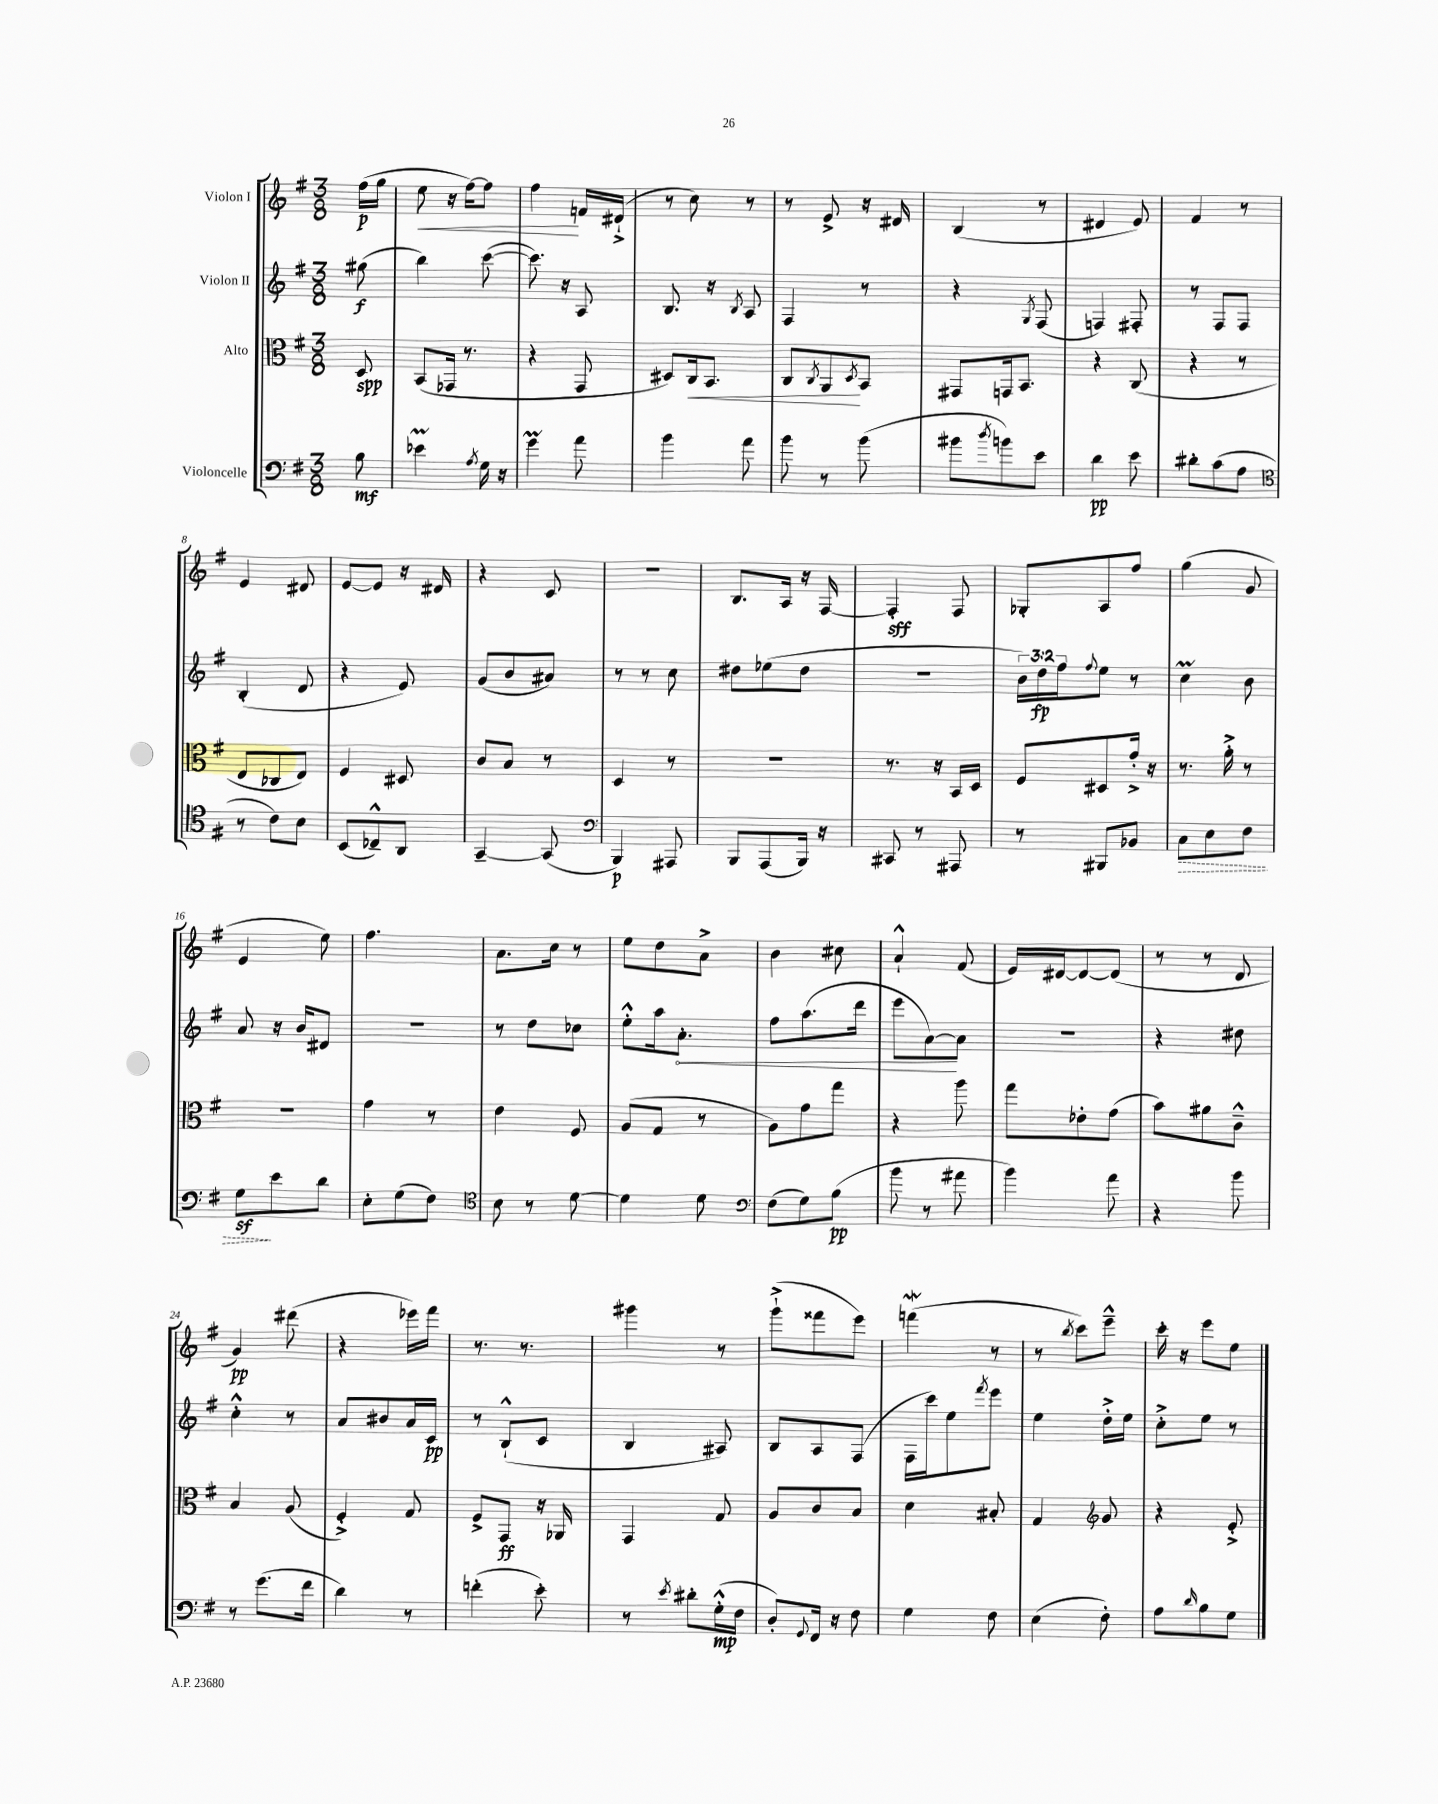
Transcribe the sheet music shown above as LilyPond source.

<<
\new StaffGroup <<
\new Staff = "s0" \with { instrumentName = "Violon I" } {
    \clef treble \key g \major \numericTimeSignature \time 3/8 \partial 8
    fis''16\p( g''16 |
    e''8\< r16 fis''16~) fis''8 |
    fis''4\! f'16 dis'16-!->( |
    r8 c''8) r8 |
    r8 e'8-> r16 dis'16 |
    b4( r8 |
    dis'4 e'8) |
    fis'4 r8 |
    e'4 dis'8 |
    e'8~ e'8 r16 dis'16 |
    r4 c'8 |
    r4. |
    b8. a16 r16 fis16~ |
    fis4-.\sff fis8 |
    ges8-. a8 fis''8 |
    g''4( g'8 |
    e'4 e''8) |
    fis''4. |
    a'8. c''16 r8 |
    e''8 d''8 a'8-> |
    b'4 cis''8 |
    a'4-!-^ fis'8( |
    e'16) dis'16~ dis'8~ dis'8( |
    r8 r8 d'8 |
    g'4\pp) dis'''8( |
    r4 ees'''16) fis'''16 |
    r8. r8. |
    gis'''4 r8 |
    g'''8-!->( fisis'''8 e'''8) |
    f'''4\mordent( r8 |
    r8 \acciaccatura { b''8 } c'''8) e'''8---^ |
    c'''16-. r16 e'''8 e''8 \bar "|." |
}
\new Staff = "s1" \with { instrumentName = "Violon II" } {
    \clef treble \key g \major \numericTimeSignature \time 3/8 \override Staff.TupletNumber.text = #tuplet-number::calc-fraction-text \partial 8
    gis''8\f( |
    b''4) c'''8~( |
    c'''8.) r16 a8 |
    b8. r16 \acciaccatura { b8 } a8 |
    fis4 r8 |
    r4 \acciaccatura { g8 } fis8( |
    f4) fis8-. |
    r8 fis8 fis8 |
    b4-.( d'8 |
    r4 e'8) |
    g'8( b'8 ais'8) |
    r8 r8 c''8 |
    dis''8 ees''8( dis''8 |
    r4. |
    \tuplet 3/2 { b'16) d''16\fp fis''16 } \appoggiatura { fis''8 } e''8 r8 |
    c''4\prall b'8 |
    a'8 r16 b'16 dis'8 |
    R4. |
    r8 d''8 ces''8 |
    e''8-.-^ a''16 \once \override Hairpin.circled-tip = ##t a'8.-.\< |
    fis''8 a''8.( d'''16 |
    e'''8 a'8~\!) a'8 |
    R4. |
    r4 dis''8 |
    c''4-.-^ r8 |
    a'8 bis'8 a'16 c'16\pp |
    r8 b8-!-^( c'8 |
    b4 ais8) |
    b8 a8 fis8( |
    fis16 c'''16) e''8 \acciaccatura { fis'''8 } e'''8 |
    e''4 d''16-.-> e''16 |
    c''8-.-> e''8 r8 \bar "|." |
}
\new Staff = "s2" \with { instrumentName = "Alto" } {
    \clef alto \key g \major \numericTimeSignature \time 3/8 \partial 8
    d8\spp |
    b,8( ges,16 r8. |
    r4 g,8 |
    dis8) c16\< b,8. |
    c8 \acciaccatura { c8 } a,8\! \acciaccatura { d8 } b,8 |
    gis,8 g,16 b,8. |
    r4 c8( |
    r4 r8 |
    e8 ces8 e8) |
    fis4 dis8 |
    c'8 b8 r8 |
    d4 r8 |
    R4. |
    r8. r16 b,16 d16 |
    fis8 dis8 g'16-.-> r16 |
    r8. a'16-.-> r8 |
    R4. |
    g'4 r8 |
    e'4 fis8 |
    a8( g8 r8 |
    a8) g'8 g''8 |
    r4 a''8 |
    g''8 ees'8-. g'8( |
    b'8) ais'8 c'8---^ |
    b4 a8( |
    fis4-.->) g8 |
    fis8-> g,8\ff r16 aes,16 |
    g,4 g8 |
    a8 c'8 b8 |
    d'4 bis8-. |
    g4 \clef treble g'8 |
    r4 e'8-.-> \bar "|." |
}
\new Staff = "s3" \with { instrumentName = "Violoncelle" } {
    \clef bass \key g \major \numericTimeSignature \time 3/8 \partial 8
    b8\mf |
    ees'4\prall \acciaccatura { a8 } g16 r16 |
    g'4\prall a'8 |
    b'4 a'8 |
    b'8 r8 b'8( |
    bis'8 \acciaccatura { d''8 } b'8) e'8 |
    d'4\pp e'8 |
    dis'8-. c'8( a8 |
    \clef tenor r8 c'8) b8 |
    b,8( ces8---^) a,8 |
    g,4~-- g,8( |
    \clef bass b,,4\p) ais,,8 |
    b,,8 a,,8( b,,16) r16 |
    cis,8 r8 ais,,8 |
    r8 bis,,8 bes,8 |
    \once \override Hairpin.style = #'dashed-line c8\> e8 fis8 |
    g8\sf\! e'8 d'8 |
    e8-. g8( fis8) |
    \clef tenor b8 r8 d'8~ |
    d'4 d'8 |
    \clef bass fis8( g8) b8\pp( |
    b'8 r8 ais'8 |
    b'4) a'8 |
    r4 b'8 |
    r8 g'8.( fis'16 |
    d'4) r8 |
    f'4-.( e'8-.) |
    r8 \acciaccatura { e'8 } dis'8-. g16-.-^\mp( fis16 |
    d8-.) \appoggiatura { g,8 } fis,16 r16 fis8 |
    g4 fis8 |
    e4( fis8-.) |
    a8 \grace { d'16 } b8 g8 \bar "|." |
}
>>
>>
